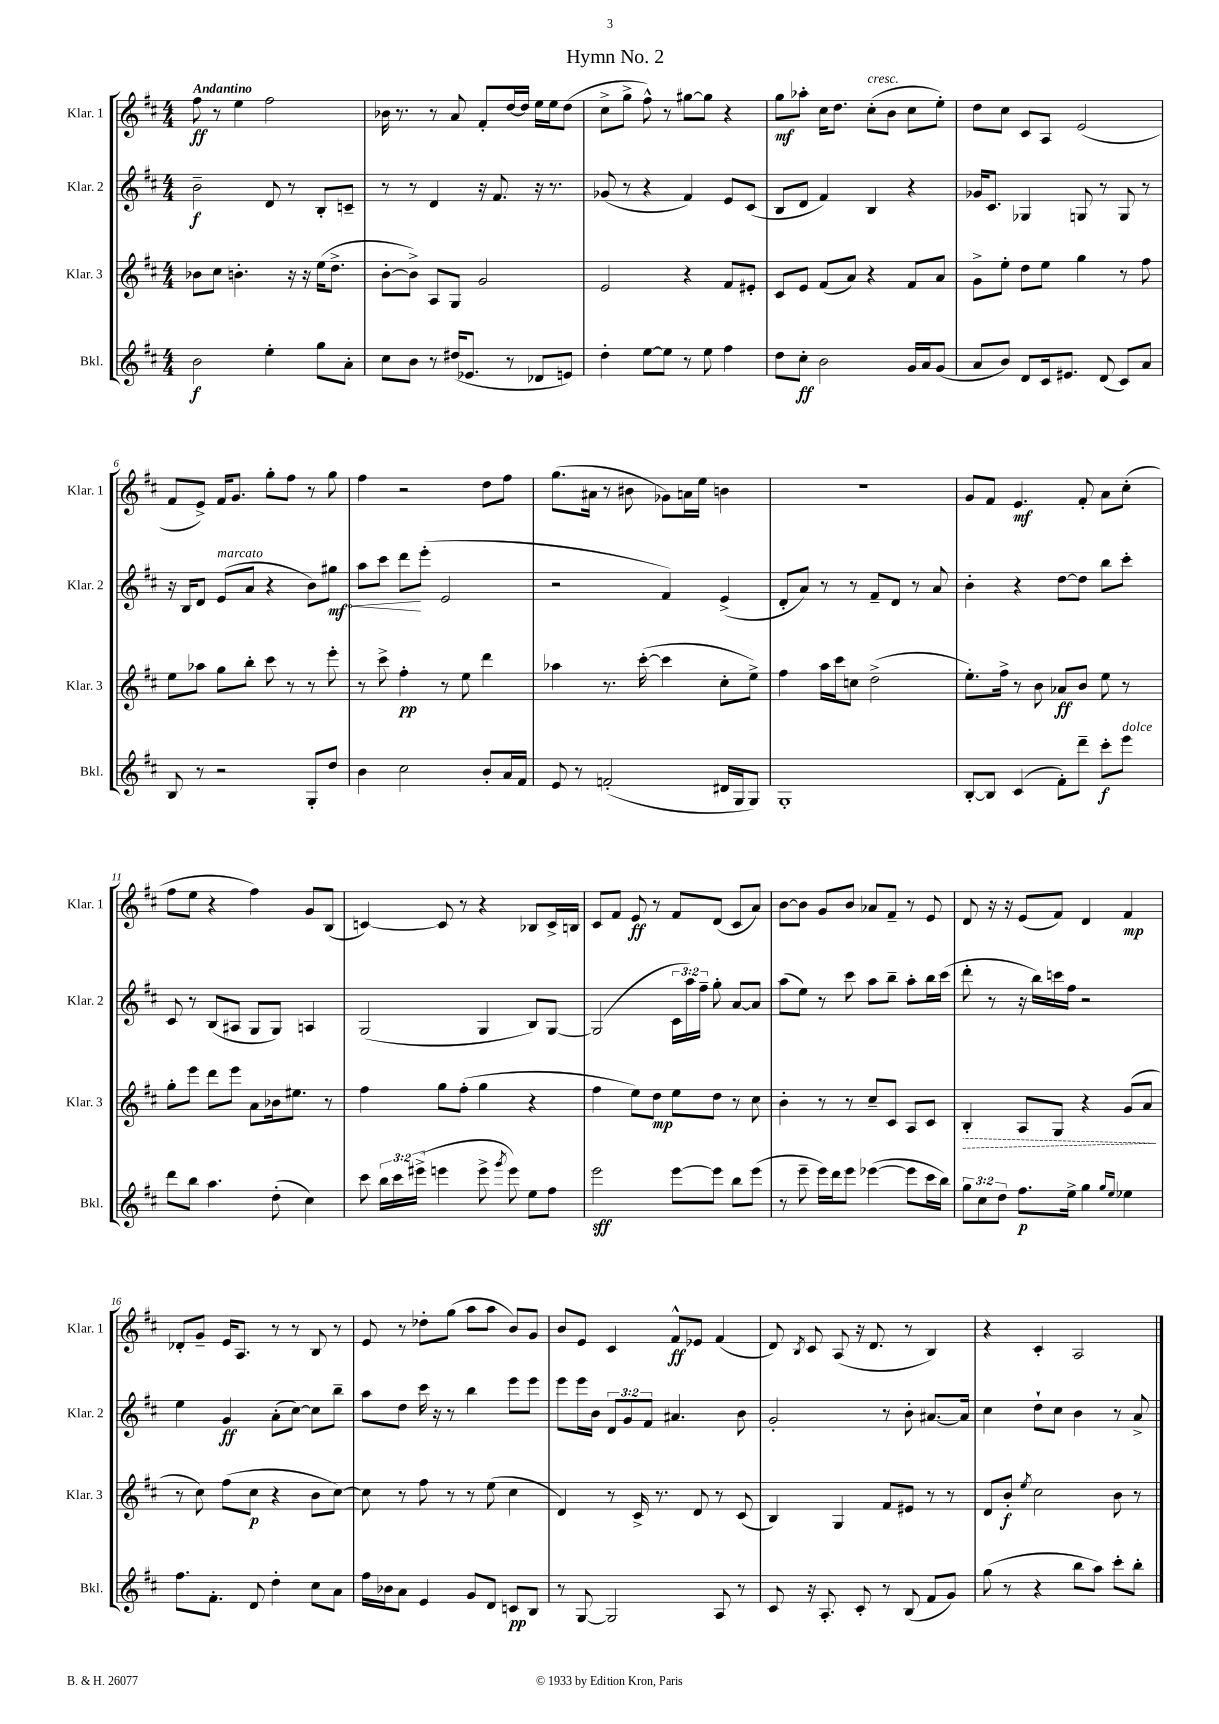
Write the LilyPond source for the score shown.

\header { title = "Hymn No. 2" }
<<
\new StaffGroup <<
\new Staff = "s0" \with { instrumentName = "Klar. 1" shortInstrumentName = "Klar. 1" } {
    \clef treble \key d \major \numericTimeSignature \time 4/4 \tempo "Andantino"
    \autoBeamOff fis''8\ff r8 e''4 fis''2 |
    bes'16 r8. r8 a'8 fis'8[-. d''16~ d''16] e''16[ e''16 d''8]( |
    cis''8[-> g''8]-> fis''8-^) r8 gis''8[~ gis''8] r4 |
    g''8[\mf aes''8]-. cis''16[ d''8.] cis''8[-.^\markup { \italic "cresc." }( b'8] cis''8[ e''8]-.) |
    d''8[ cis''8] cis'8[ a8] e'2( |
    fis'8[ e'8]->) fis'16[ g'8.] g''8[-. fis''8] r8 g''8 |
    fis''4 r2 d''8[ fis''8] |
    g''8.[( ais'16] r8 bis'8 ges'8[) a'16 e''16] b'4 |
    R1 |
    g'8[ fis'8] e'4.\mf fis'8-. a'8[ cis''8]-.( |
    fis''8[ e''8] r4 fis''4) g'8[ b8]( |
    c'4~) c'8 r8 r4 bes8[ c'16-> b16] |
    cis'8[ fis'8] e'8\ff r8 fis'8[ d'8]( cis'8[ a'8]) |
    b'8[~ b'8] g'8[ b'8] aes'8[ fis'8]-- r8 e'8 |
    d'8 r16 r16 e'8[( fis'8]) d'4 fis'4\mp |
    des'8[-. g'8]-- e'16[ a8.] r8 r8 b8 r8 |
    e'8 r8 des''8[-. g''8]( a''8[ a''8] b'8[) g'8] |
    b'8[ e'8] cis'4 fis'8[-^\ff ees'8] fis'4( |
    d'8) \acciaccatura { b8 } cis'8 a8( r16 d'8. r8 b4) |
    r4 cis'4-. a2 \bar "|." |
}
\new Staff = "s1" \with { instrumentName = "Klar. 2" shortInstrumentName = "Klar. 2" } {
    \clef treble \key d \major \numericTimeSignature \time 4/4 \override Staff.TupletNumber.text = #tuplet-number::calc-fraction-text
    \autoBeamOff b'2--\f d'8 r8 b8[-. c'8]-- |
    r8 r8 d'4 r16 fis'8. r16 r8. |
    ges'8( r8 r4 fis'4) e'8[ cis'8]( |
    b8[ d'8] fis'4) b4 r4 |
    ges'16[ cis'8.] ges4 g8 r8 g8 r8 |
    r16 b16[ d'8] e'8[^\markup { \italic "marcato" }( a'8] r4 b'8[) \once \override Hairpin.circled-tip = ##t gis''8]\mf\< |
    a''8[ cis'''8] d'''8[\! e'''8]-.( e'2 |
    r2 fis'4) e'4->( |
    d'8[-. a'8]) r8 r8 fis'8[-- d'8] r8 a'8 |
    b'4-. r4 d''8[~ d''8] b''8[ cis'''8]-. |
    cis'8 r8 b8[( ais8] g8[ g8]) a4 |
    g2( g4 b8[) g8]~ |
    g2( \tuplet 3/2 { cis'16[ a''16) fis''16]-- } g''8-. a'8[~ a'8] |
    a''8[( e''8]) r8 cis'''8 a''8[ b''8]-- a''8[-. b''16 cis'''16]( |
    d'''8-. r8 r16 b''16[) c'''16 fis''16] r2 |
    e''4 g'4\ff a'8[-.( cis''8]~) cis''8[ b''8]-- |
    a''8[ d''8] cis'''16 r16 r8 b''4 e'''8[ e'''8] |
    e'''8[ e'''16 b'16] \tuplet 3/2 { d'8[ g'8 fis'8] } ais'4. b'8 |
    g'2-. r8 b'8-. ais'8.[~ ais'16] |
    cis''4 d''8[-! cis''8] b'4 r8 a'8-> \bar "|." |
}
\new Staff = "s2" \with { instrumentName = "Klar. 3" shortInstrumentName = "Klar. 3" } {
    \clef treble \key d \major \numericTimeSignature \time 4/4
    \autoBeamOff bes'8[ cis''8] b'4.-. r16 r16 e''16[( d''8.]-> |
    b'8[~-. b'8]->) a8[ g8] g'2 |
    e'2 r4 fis'8[ eis'8]-. |
    cis'8[ e'8] fis'8[( a'8]) r4 fis'8[ a'8] |
    g'8[-> e''8]-. d''8[ e''8] g''4 r8 fis''8 |
    e''8[ aes''8] g''8[ b''8]-. cis'''8 r8 r8 e'''8-. |
    r8 cis'''8-> fis''4-.\pp r8 e''8 d'''4 |
    aes''4 r8. cis'''16~-.( cis'''4 cis''8[-. e''8]->) |
    fis''4 a''16[ cis'''16 c''8] d''2->( |
    e''8.[-.) fis''16]-> r8 b'8 aes'8[\ff b'8] e''8 r8 |
    g''8[-. e'''8] d'''8[ e'''8] a'8[ bes'16 eis''8.] r8 |
    fis''4 g''8[ fis''8]-.( g''4 r4 |
    fis''4 e''8[) d''8]\mp e''8[ d''8] r8 cis''8 |
    b'4-. r8 r8 cis''8[-- cis'8] a8[ cis'8] |
    \once \override Hairpin.style = #'dashed-line b4-.\> a8[ g8] r4 g'8[( a'8]\! |
    r8 cis''8) fis''8[( cis''8]\p r4 b'8[ cis''8]~) |
    cis''8 r8 fis''8 r8 r8 e''8( cis''4 |
    d'4) r8 cis'16-> r8. d'8 r8 cis'8( |
    b4) g4 fis'8[ eis'8] r8 r8 |
    d'8[ b'8]-.\f \acciaccatura { e''8 } cis''2 b'8 r8 \bar "|." |
}
\new Staff = "s3" \with { instrumentName = "Bkl." shortInstrumentName = "Bkl." } {
    \clef treble \key d \major \numericTimeSignature \time 4/4 \override Staff.TupletNumber.text = #tuplet-number::calc-fraction-text
    \autoBeamOff b'2\f e''4-. g''8[ a'8]-. |
    cis''8[ b'8] r8 dis''16[( ees'8.] r8 des'8[ e'8]) |
    d''4-. e''8[~ e''8] r8 e''8 fis''4 |
    d''8[ cis''8]-.\ff b'2 g'16[ a'16 g'8]( |
    a'8[ b'8]) d'8[ cis'16 eis'8.] d'8( cis'8[) a'8] |
    b8 r8 r2 g8[-. d''8] |
    b'4 cis''2 b'8[-. a'16 fis'16] |
    e'8 r8 f'2-.( dis'16[ g16 g8]) |
    g1-. |
    b8[~-. b8] cis'4( fis'8[-.) d'''8]-- cis'''8[-.\f e'''8]^\markup { \italic "dolce" } |
    d'''8[ b''8] a''4. d''8-.( cis''4) |
    cis'''8 \tuplet 3/2 { b''16[ cis'''16 eis'''16]->( } e'''4 e'''8-> \acciaccatura { g'''8 } e'''8) e''8[ fis''8] |
    e'''2\sff e'''8[~ e'''8] b''8[ e'''8]( |
    r8 e'''8-- e'''16[) d'''16 e'''8] ees'''4~( ees'''8[ cis'''16 b''16]) |
    \tuplet 3/2 { g''8[ cis''8 d''8] } fis''8.[\p e''16]-> g''4 \grace { g''16[ e''16] } ees''4 |
    fis''8.[ fis'8.]-. d'8 d''4-. cis''8[ a'8] |
    fis''16[ bes'16 a'8] e'4 g'8[ d'8] c'8[\pp b8] |
    r8 g8~ g2 a8 r8 |
    cis'8 r16 a8.-. cis'8-. r8 b8( fis'8[ g'8]) |
    g''8( r8 r4 b''8[ a''8]) cis'''8[-. b''8]-. \bar "|." |
}
>>
>>
